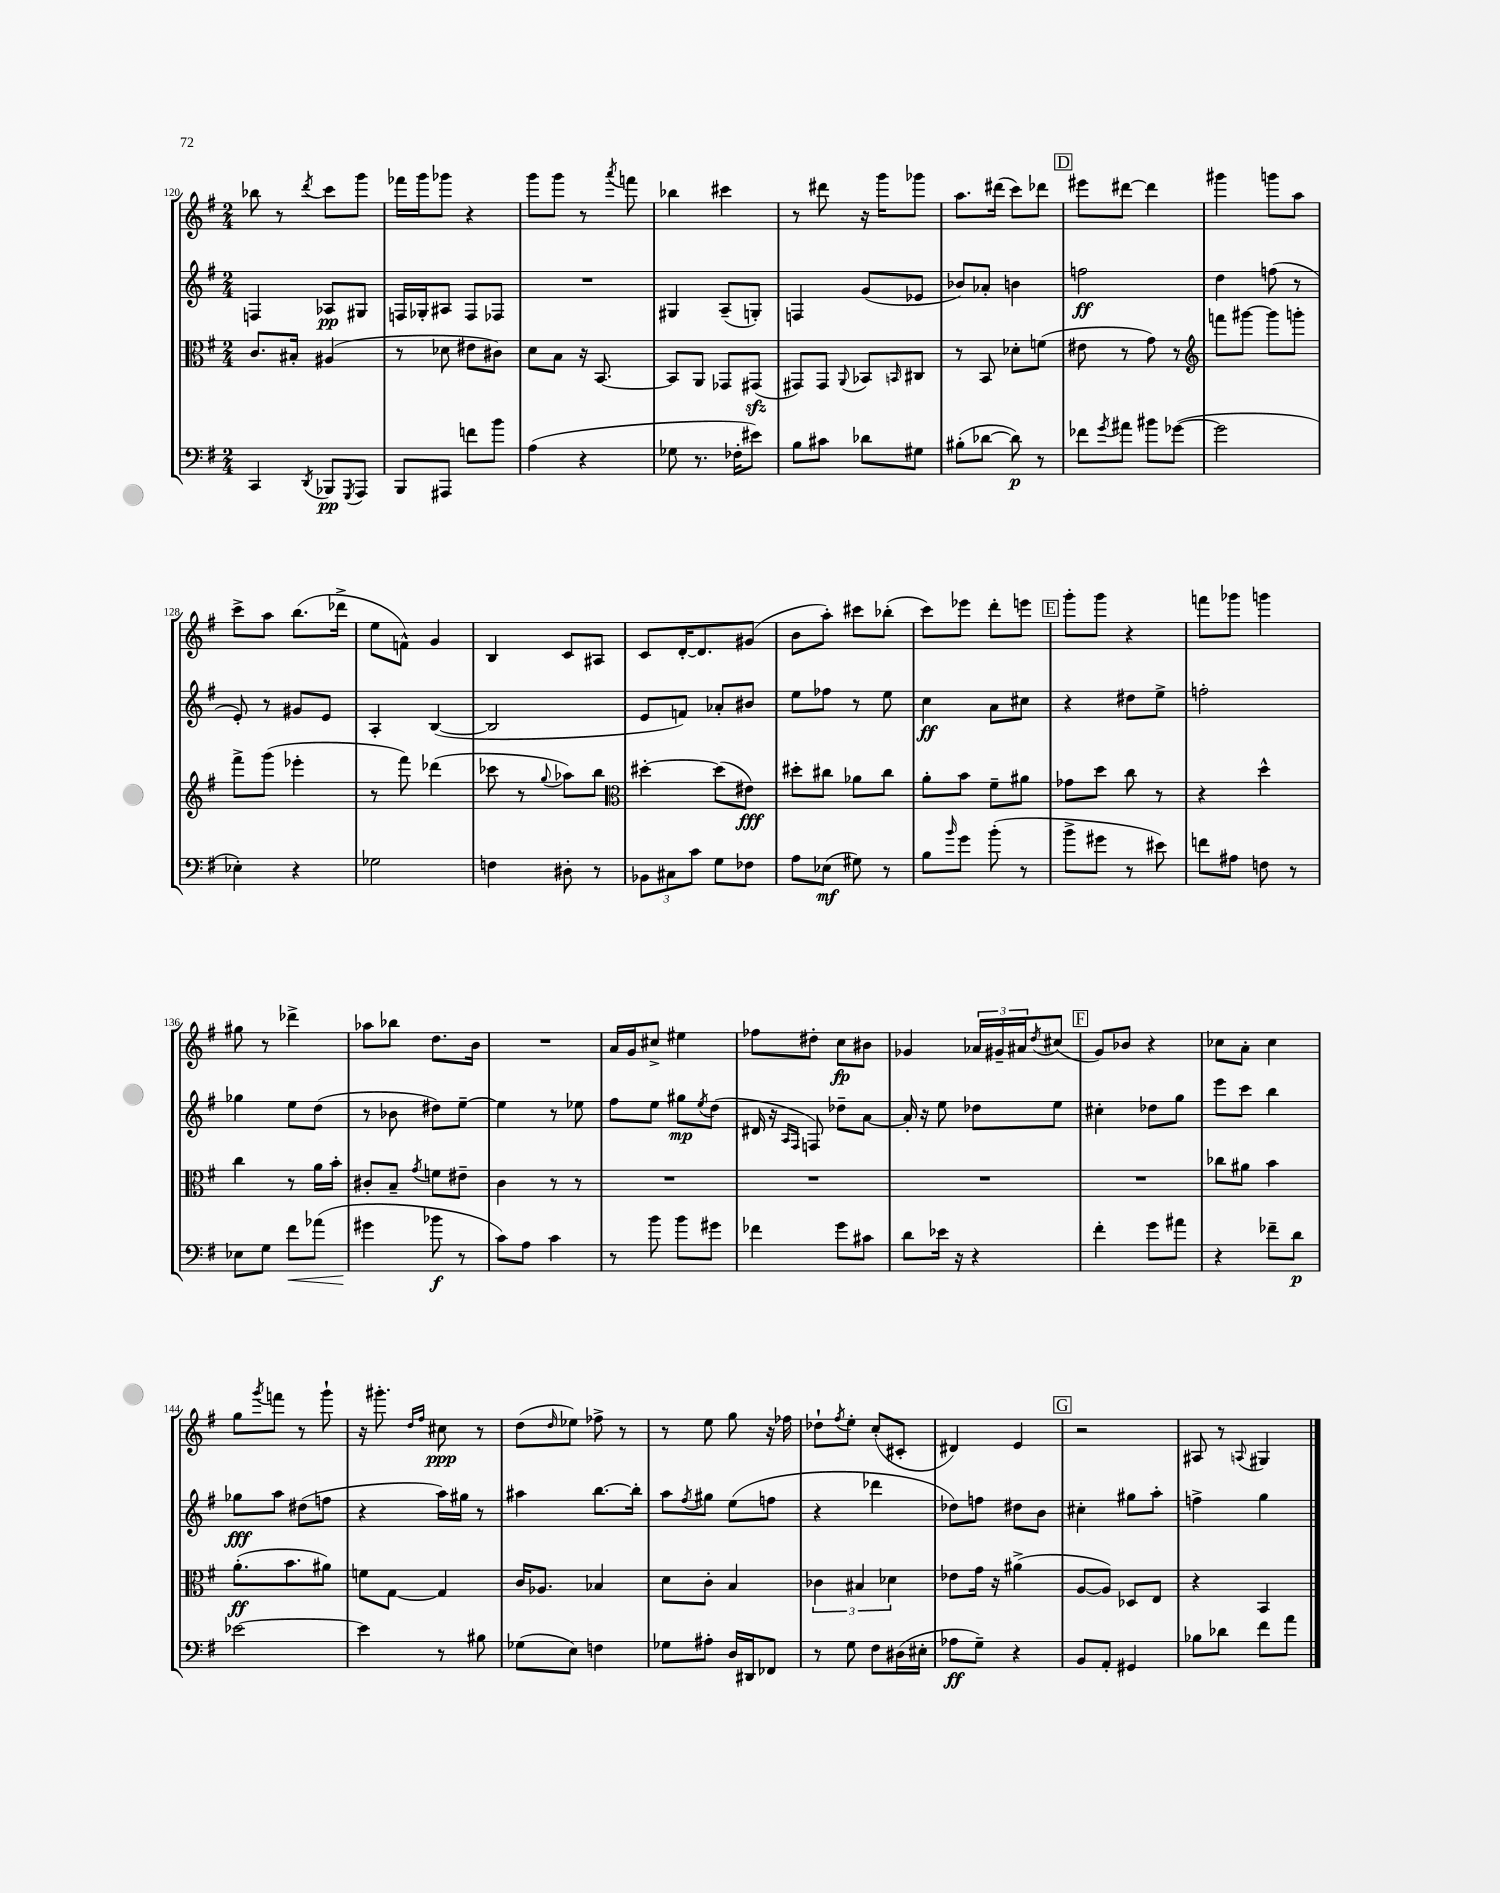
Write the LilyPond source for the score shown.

<<
\new StaffGroup <<
\new Staff = "s0" {
    \clef treble \key g \major \numericTimeSignature \time 2/4
    bes''8 r8 \acciaccatura { d'''8 } c'''8 g'''8 |
    fes'''16 g'''16 ges'''8 r4 |
    g'''8 g'''8 r8 \acciaccatura { a'''8 } f'''8 |
    bes''4 cis'''4 |
    r8 dis'''8 r16 g'''16 ges'''8 |
    a''8. dis'''16( c'''8) des'''8 |
    \mark \markup { \box "D" } eis'''8 dis'''8~ dis'''4 |
    gis'''4 g'''8 a''8 |
    c'''8-> a''8 b''8.( des'''16-> |
    e''8 f'8-^) g'4 |
    b4 c'8 ais8 |
    c'8 d'16~-. d'8. gis'8( |
    b'8 a''8-.) cis'''8 bes''8-.( |
    c'''8) ees'''8 d'''8-. e'''8 |
    \mark \markup { \box "E" } g'''8-. g'''8 r4 |
    f'''8 ges'''8 g'''4 |
    gis''8 r8 des'''4-> |
    aes''8 bes''8 d''8. b'16 |
    R2 |
    a'16 g'16 cis''8-> eis''4 |
    fes''8 dis''8-. c''8\fp bis'8 |
    ges'4 \tuplet 3/2 { aes'16 gis'16-- ais'16 } \acciaccatura { d''8 } cis''8( |
    \mark \markup { \box "F" } g'8) bes'8 r4 |
    ces''8 a'8-. ces''4 |
    g''8 \acciaccatura { g'''8 } f'''8 r8 g'''8-! |
    r16 gis'''8.-. \grace { d''16 fis''16 } cis''8\ppp r8 |
    d''8( \grace { d''16 } ees''8) fes''8-> r8 |
    r8 e''8 g''8 r16 fes''16 |
    des''8-! \acciaccatura { fis''8 } e''8-. c''8-.( cis'8-. |
    dis'4) e'4 |
    \mark \markup { \box "G" } r2 |
    ais8 r8 \appoggiatura { a8 } gis4 \bar "|." |
}
\new Staff = "s1" {
    \clef treble \key g \major \numericTimeSignature \time 2/4
    f4 aes8\pp gis8 |
    f16 ges16-. ais8 f8 fes8 |
    R2 |
    gis4 a8--( g8-.) |
    f4 g'8( ees'8 |
    bes'8) aes'8-. b'4 |
    \mark \markup { \box "D" } f''2\ff |
    d''4 f''8( r8 |
    e'8-.) r8 gis'8 e'8 |
    a4-. b4~( |
    b2 |
    e'8 f'8) aes'8-. bis'8 |
    e''8 fes''8 r8 e''8 |
    c''4\ff a'8 cis''8 |
    \mark \markup { \box "E" } r4 dis''8 e''8-> |
    f''2-. |
    ges''4 e''8 d''8( |
    r8 bes'8 dis''8) e''8~-- |
    e''4 r8 ees''8 |
    fis''8 e''8 gis''8\mp \acciaccatura { e''8 } d''8( |
    dis'16 r16 \grace { a16 fis16 } f8) des''8-- a'8~ |
    a'16-. r16 e''8 des''8 e''8 |
    \mark \markup { \box "F" } cis''4-. des''8 g''8 |
    e'''8 c'''8 b''4 |
    ges''8\fff a''8 dis''8( f''8 |
    r4 a''16) gis''16 r8 |
    ais''4 b''8.~ b''16-. |
    a''8 \acciaccatura { fis''8 } gis''8 e''8( f''8 |
    r4 des'''4 |
    des''8) f''8 dis''8 b'8 |
    \mark \markup { \box "G" } cis''4-. gis''8 a''8-. |
    f''4-> g''4 \bar "|." |
}
\new Staff = "s2" {
    \clef alto \key g \major \numericTimeSignature \time 2/4
    c'8. bis16-. ais4( |
    r8 des'8 eis'8 cis'8) |
    d'8 b8 r16 b,8.~ |
    b,8 a,8 ges,8 gis,8\sfz( |
    gis,8) gis,8 \appoggiatura { a,8 } bes,8 \grace { b,16 } cis8 |
    r8 b,8 des'8-. f'8( |
    \mark \markup { \box "D" } eis'8 r8 g'8) r8 |
    \clef treble f'''8 gis'''8~ gis'''8 g'''8-. |
    fis'''8-> g'''8( ees'''4-. |
    r8 fis'''8) des'''4( |
    ces'''8 r8 \appoggiatura { g''8 } aes''8) b''8 |
    \clef alto dis''4~-. dis''8( eis'8\fff) |
    dis''8-. cis''8 aes'8 cis''8 |
    a'8-. b'8 fis'8-- ais'8 |
    \mark \markup { \box "E" } ges'8 d''8 c''8 r8 |
    r4 d''4-^ |
    c''4 r8 a'16 b'16-. |
    cis'8-. b8-- \acciaccatura { g'8 } f'8 eis'8-- |
    c'4 r8 r8 |
    R2 |
    R2 |
    R2 |
    \mark \markup { \box "F" } R2 |
    ces''8 ais'8 b'4 |
    a'8.-.\ff( b'8. ais'8) |
    f'8 g8~ g4 |
    c'16 aes8. bes4 |
    d'8 c'8-. b4 |
    \tuplet 3/2 { ces'4 bis4 des'4 } |
    ees'8 g'16 r16 ais'4->( |
    \mark \markup { \box "G" } a8~ a8) des8 e8 |
    r4 b,4 \bar "|." |
}
\new Staff = "s3" {
    \clef bass \key g \major \numericTimeSignature \time 2/4
    c,4 \acciaccatura { d,8 } bes,,8\pp \acciaccatura { g,,8 } a,,8 |
    b,,8 ais,,8 f'8 b'8 |
    a4( r4 |
    ges8 r8. fes16-. eis'8) |
    b8 cis'8 des'8 gis8 |
    bis8-.( des'8~ des'8\p) r8 |
    \mark \markup { \box "D" } fes'8 \acciaccatura { g'8 } ais'8 bis'8 ges'8~( |
    ges'2 |
    ees4-.) r4 |
    ges2 |
    f4 dis8-. r8 |
    \tuplet 3/2 { bes,8 cis8 c'8 } g8 fes8 |
    a8 ees8\mf( gis8) r8 |
    b8 \grace { b'16 } g'8 b'8-.( r8 |
    \mark \markup { \box "E" } b'8-> gis'8 r8 eis'8) |
    f'8 ais8 f8 r8 |
    ees8 g8 fis'8\< aes'8( |
    gis'4\! bes'8\f r8 |
    c'8) a8 c'4 |
    r8 b'8 b'8 gis'8 |
    fes'4 g'8 cis'8 |
    d'8 ees'16 r16 r4 |
    \mark \markup { \box "F" } fis'4-. g'8 ais'8 |
    r4 fes'8-- d'8\p |
    ees'2~ |
    ees'4 r8 bis8 |
    ges8( e8) f4 |
    ges8 ais8-. d16 dis,16 fes,8 |
    r8 g8 fis8 dis16( eis16-. |
    aes8\ff g8--) r4 |
    \mark \markup { \box "G" } b,8 a,8-. gis,4 |
    bes8 des'8 fis'8 a'8 \bar "|." |
}
>>
>>
\layout { \context { \Score currentBarNumber = #120 } }
